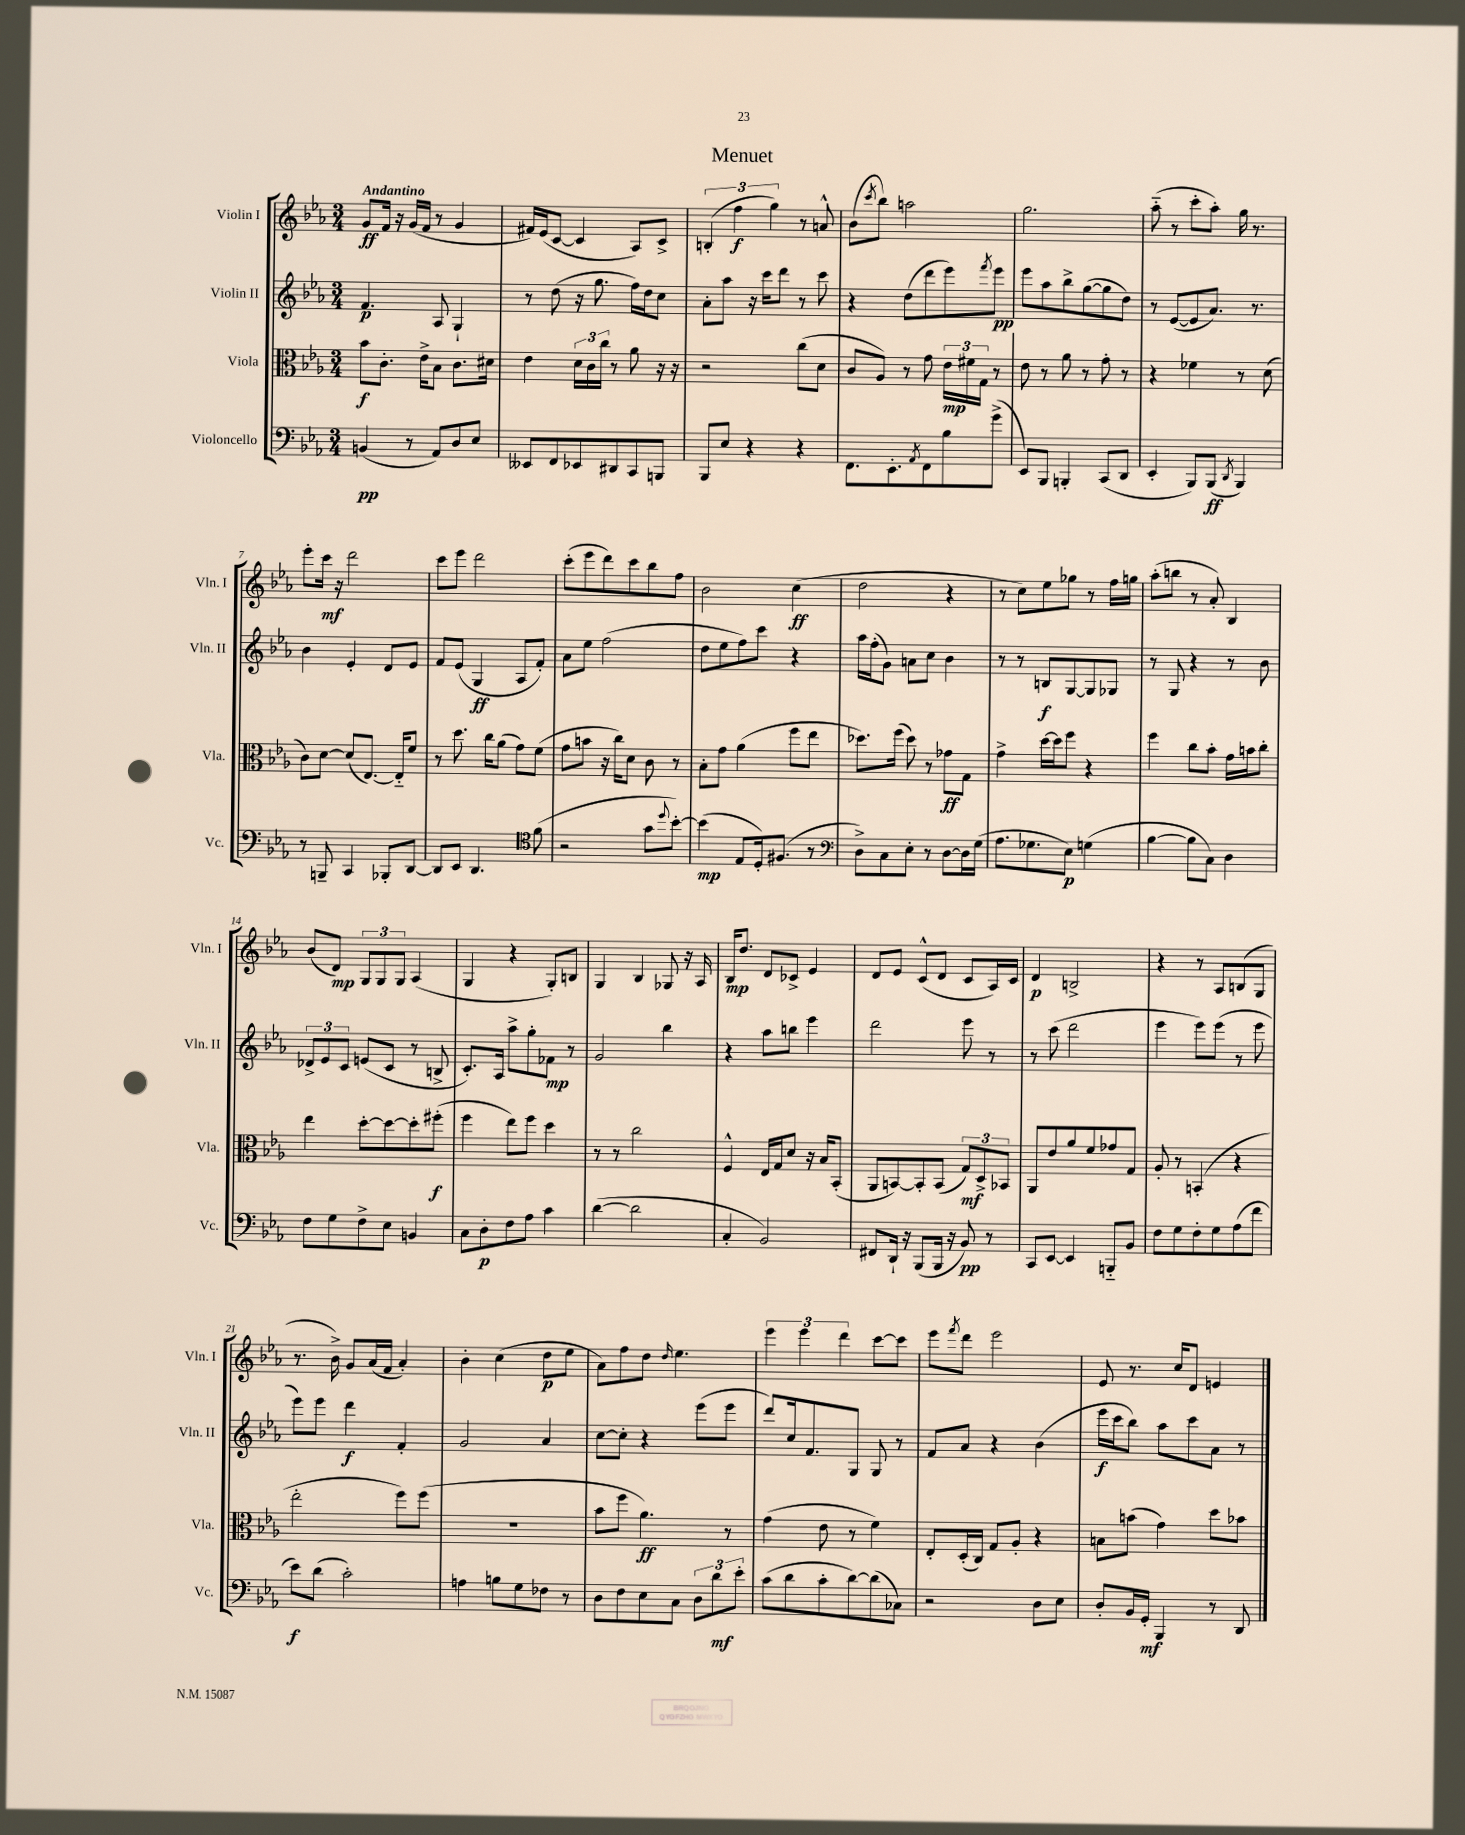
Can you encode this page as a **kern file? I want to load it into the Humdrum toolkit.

**kern	**kern	**kern	**kern
*staff4	*staff3	*staff2	*staff1
*clefF4	*clefC3	*clefG2	*clefG2
*k[b-e-a-]	*k[b-e-a-]	*k[b-e-a-]	*k[b-e-a-]
*M3/4	*M3/4	*M3/4	*M3/4
(4BB/	8b-\L	4.f/	8g/L
.	8.c'\J	.	16f/Jk
.	.	.	16r
8r	.	.	(16g/LL
.	16e-^\LK	.	16f/JJ
8AA-/L)	8B-\J	8A-/	8r
8D/	8.c\L	4G`/	4g/
8E-/J	.	.	.
.	16d#\Jk	.	.
=	=	=	=
8EE--/L	4e-\	8r	16f#/LL)
.	.	.	(16e-/J
8FF/	.	(8dd\	[8c/J
8EE-/	24d\LL	16r	4c/]
.	24c\	.	.
.	.	8.gg\	.
.	24cc\JJ	.	.
8DD#/	8r	.	.
8CC/	8a-\	16ff\LL)	8A-/L)
.	.	16dd\J	.
8BBB/J	16r	8cc\J	8c^/J
.	16r	.	.
=	=	=	=
8BBB-/L	2r	8a-'\L	(6B'/
8E-/J	.	8aa-\J	.
.	.	.	6ff\
4r	.	16r	.
.	.	16ccc\LK	.
.	.	.	6gg\)
.	.	8ddd\J	.
4r	(8cc\L	8r	8r
.	8d\J	8ccc\	8a^^/
=	=	=	=
8.FF\L	8c/L	4r	(8b-\L
.	.	.	8qccc/
.	8A-/J)	.	8bb-\J)
8.EE-'\	.	.	.
.	8r	(8dd\L	2aa\
8qAA-/	.	.	.
8FF\	8g\	8ddd\	.
8B-\	24e-\LL	8eee-\)	.
.	24f#\	.	.
.	24G\JJ	.	.
.	.	8qfff/	.
(8g^\J	8r	8eee-\J	.
=	=	=	=
8EE-/L)	8e-\	8eee-\L	2.gg\
8BBB-/J	8r	8aa-\	.
4BBB'/	8a-\	8bb-^\	.
.	8r	([8gg\	.
(8CC/L	8g'\	8gg\]	.
8DD/J	8r	8dd\J)	.
=	=	=	=
4EE-'/	4r	8r	(8aa-'~\
.	.	([8e-/L	8r
8BBB-/L)	4f-\	8e-/]	8ccc'\L
(8BBB-/J	.	8.a-/J)	8aa-'\J)
8qDD/	.	.	.
4BBB-/)	8r	.	16gg\
.	.	8.r	8.r
.	(8d\	.	.
=	=	=	=
8r	8c\L)	4b-\	8eee-'\L
8BBB~/	[8d\J	.	16ccc\Jk
.	.	.	16r
4CC/	(8d/]L	4e-'/	2ddd\
.	[8.E-/J)	.	.
8BBB-'/L	.	8d/L	.
.	16E-'~/]LK	.	.
[8DD/J	8f/J	8e-/J	.
=	=	=	=
8DD/]L	8r	8f/L	8ccc\L
8EE-/J	8.dd\	(8e-/J	8eee-\J
4.DD/	.	4G/	2ddd\
.	16cc\LK	.	.
.	(8a-\J	.	.
.	8g\L)	8A-/L	.
*clefC4	*	*	*
(8f\	(8f\J	8f'/J)	.
=	=	=	=
2r	8g\L	8a-\L	(8ccc'\L
.	8b\J	8ee-\J	8eee-\
.	16r	(2ff\	8ddd\)
.	16cc\LK)	.	.
.	8d\J	.	8ccc\
8g\L	8c\	.	8bb-\
8qqdd/	.	.	.
[8b-'\J)	8r	.	8ff\J
=	=	=	=
(4b-\]	8B-'\L	8dd\L	2b-\
.	8g\J	8ee-\	.
8E-/L	(4a-\	8ff\)	.
16D'/k)	.	8ccc\J	.
(8.F#/J	.	.	.
.	8ff\L	4r	(4cc\
8r	8ee-\J	.	.
=	=	=	=
*clefF4	*	*	*
8D^\L)	8.dd-\L)	16aa-\LL	2dd\
.	.	(16ff'\J	.
8C\	.	8g\J)	.
.	(16ff\Jk	.	.
8E-'\J	8dd-\)	8a\L	.
8r	8r	8cc\J	.
[8D\L	8g-\L	4b-\	4r
16D\]L	8G\J	.	.
(16G\JJ	.	.	.
=	=	=	=
8.A-\L	4g^\	8r	8r
.	.	8r	8cc\L)
8.G-\	.	.	.
.	[16dd\LL	8B/L	8ee-\
.	16dd\]J	.	.
8E-\J)	8ff\J	[8G/	8gg-\J
(4G\	4r	8G/]	8r
.	.	8G-/J	16ff\LL
.	.	.	16gg\JJ
=	=	=	=
[4B-\	4ff\	8r	(8aa-'\L
.	.	8G/	8bb\J
8B-\]L	8cc\L	4r	8r
8C\J)	8b-'\J	.	8a-'/)
4D\	16g\LL	8r	4B-/
.	16b\J	.	.
.	8cc'\J	8b-\	.
=	=	=	=
8F\L	4ee-\	12d-^/L	(8b-/L
.	.	12e-/	.
8G\	.	.	8d/J)
.	.	12c/J	.
8F^\	[8dd'\L	(8e/L	12G/L
.	.	.	12G/
8E-\J	8dd\_	8c/J	.
.	.	.	12G/J
4BB/	8dd'\]	8r	(4A-/
.	(8ff#'\J	8B^/	.
=	=	=	=
8C\L	4ff\	8.c'/L)	4G/
8D'\	.	.	.
.	.	16A-/Jk	.
8F\	8ee-\L)	8aa-^\L	4r
8A-\J	8ff\J	8gg'\	.
4c\	4dd\	8f-\J	8G'/L)
.	.	8r	8B/J
=	=	=	=
([4d\	8r	2g/	4G/
.	8r	.	.
2d\]	2cc\	.	4B-/
.	.	4bb-\	8G-/
.	.	.	16r
.	.	.	16A-/
=	=	=	=
4C'/	4F^^/	4r	16B-/LK
.	.	.	8.dd/J
2BB-/)	16E-/LL	8aa-\L	8d/L
.	16G/J	.	.
.	8d/J	8bb\J	8c-^/J
.	16r	4eee-\	4e-/
.	16B-/LK	.	.
.	(8BB-'/J	.	.
=	=	=	=
8FF#/L	8AA-/L	2ddd\	8d/L
16DD`/Jk	[8BB/)	.	8e-/J
16r	.	.	.
(8BBB-/L	8BB'/]	.	(8c^^/L
16BBB-/Jk	(8BB/J	.	8d/J
16r	.	.	.
8BB-/)	12G/L)	8eee-\	8c/L
.	12D^/	.	.
8r	.	8r	16A-/L)
.	12BB-/J	.	.
.	.	.	16c/JJ
=	=	=	=
8CC/L	8AA-/L	8r	4d/
[8EE-/J	8e-/	(8ccc\	.
4EE-/]	8a-/	2ddd\	2B^/
.	8f/	.	.
8BBB'~/L	8g-/	.	.
8BB-/J	8G/J	.	.
=	=	=	=
8F\L	8A-'/	4eee-\	4r
8G\	8r	.	.
8F'\	(4BB'/	8eee-\L)	8r
8G\	.	(8eee-\J	8A-/L
(8A-\	4r	8r	(8B/
8f\J	.	8eee-\	8G/J
=	=	=	=
8e-\L)	2ee-'\	8eee-\L)	8.r
(8d\J	.	8eee-\J	.
.	.	.	16b-^\)
2c'\)	.	4ddd\	8g/L
.	.	.	(16a-/L
.	.	.	16f/JJ
.	8ff\L)	4f'/	4a-'/)
.	(8ff\J	.	.
=	=	=	=
4A\	2.r	2g/	4b-'\
8B\L	.	.	(4cc\
8G\	.	.	.
8F-\J	.	4a-/	8dd\L
8r	.	.	8ee-\J
=	=	=	=
8D\L	8b-\L	[8cc\L	8a-\L)
8F\	8ff\J	8cc'\]J	8ff\
8E-\	4.a-\)	4r	8dd\J
.	.	.	16qqdd/
8C\J	.	.	4.ee-\
12D\L	.	(8eee-\L	.
12d\	.	.	.
.	8r	8eee-\J	.
12e-'\J	.	.	.
=	=	=	=
(8c\L	(4g\	8ddd/L)	6eee-\
8d\	.	16cc/k	.
.	.	.	6eee-\
.	.	8.f/	.
8c'\	8e-\	.	.
.	.	.	6ddd\
[8d\)	8r	8G/J	.
(8d\]	4f\)	8G/	[8ccc\L
8C-\J)	.	8r	8ccc\]J
=	=	=	=
2r	8E-'/L	8f/L	8eee-\L
.	.	.	8qfff/
.	(16D'/L	8a-/J	8ddd\J
.	16C/JJ)	.	.
.	8G/L	4r	2eee-\
.	8A-'/J	.	.
8D\L	4r	(4b-\	.
8E-\J	.	.	.
=	=	=	=
8D'/L	8B\L	16eee-\LL	8e-/
.	.	16ccc\J	.
16BB-/L	(8b\J	8bb-\J)	8.r
16GG'/JJ	.	.	.
4BBB-/	4g\)	8aa-\L	.
.	.	.	16cc/LK
.	.	8ccc\	8d/J
8r	8dd\L	8a-\J	4e/
8DD/	8b-\J	8r	.
==	==	==	==
*-	*-	*-	*-
